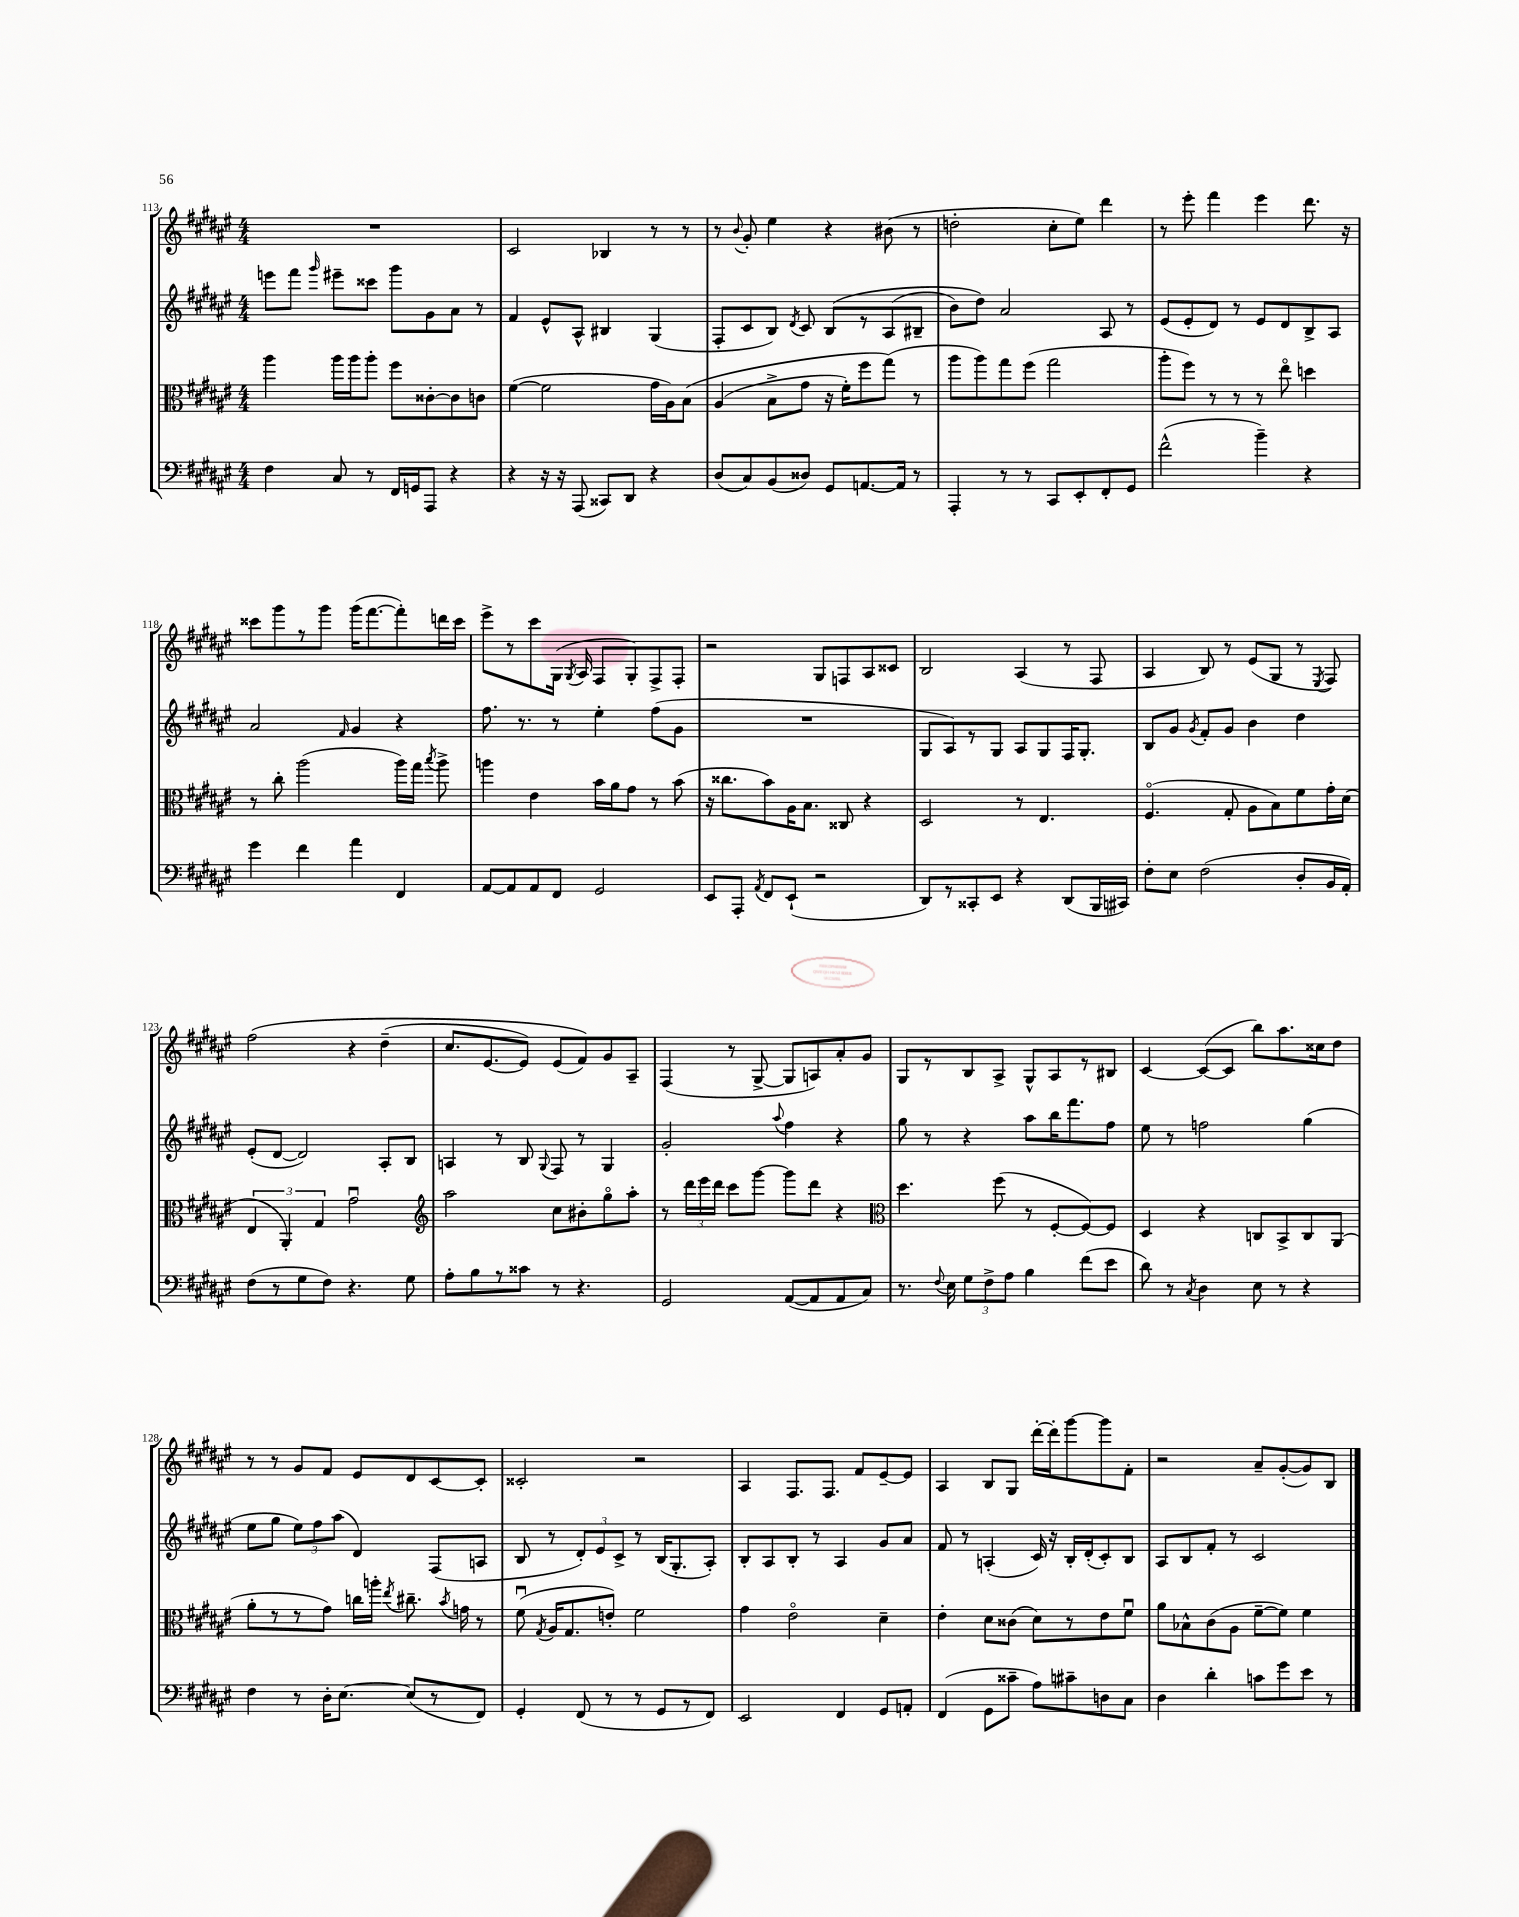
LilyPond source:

<<
\new StaffGroup <<
\new Staff = "s0" {
    \clef treble \key fis \major \numericTimeSignature \time 4/4
    \autoBeamOff R1 |
    cis'2 bes4 r8 r8 |
    r8 \appoggiatura { b'8 } gis'8-. eis''4 r4 bis'8( r8 |
    d''2-. cis''8[-. eis''8]) dis'''4 |
    r8 eis'''8-. fis'''4 eis'''4 dis'''8. r16 |
    cisis'''8[ gis'''8 r8 gis'''8] gis'''16[( fis'''8.~ fis'''8-.) d'''16 cisis'''16] |
    eis'''8[-> r8 cis'''8 gis16]( \acciaccatura { gis8 } ais16 fis8[ gis8-.) fis8-> fis8]-. |
    r2 gis8[ f8 ais8 cisis'8] |
    b2 ais4( r8 fis8 |
    ais4 b8) r8 eis'8[( gis8] r8 \acciaccatura { eis8 } fis8) |
    fis''2\( r4 dis''4--( |
    cis''8.[ eis'8.~ eis'8]) eis'8[( fis'8)\) gis'8 ais8]-- |
    fis4( r8 gis8~-> gis8[ a8) ais'8-. gis'8] |
    gis8[ r8 b8 ais8]-> gis8[-^ ais8 r8 bis8] |
    cis'4~ cis'8[~( cis'8] b''8[) ais''8. cisis''16 dis''8] |
    r8 r8 gis'8[ fis'8] eis'8[ dis'8 cis'8~ cis'8]-. |
    cisis'2-. r2 |
    ais4 fis8.[ fis8.] fis'8[ eis'8~-- eis'8] |
    ais4 b8[ gis8] dis'''16[~-. dis'''16-. gis'''8~ gis'''8 fis'8]-. |
    r2 ais'8[-- gis'8~-.( gis'8) b8] \bar "|." |
}
\new Staff = "s1" {
    \clef treble \key fis \major \numericTimeSignature \time 4/4
    \autoBeamOff e'''8[ fis'''8] \grace { gis'''16 } eis'''8[-- cisis'''8] gis'''8[ gis'8 ais'8] r8 |
    fis'4 eis'8[-^ ais8]-^ bis4 gis4( |
    fis8[-. cis'8 b8]) \acciaccatura { dis'8 } cis'8 b8[\( r8 ais8( bis8]-- |
    b'8[) dis''8]\) ais'2 ais8 r8 |
    eis'8[( eis'8-. dis'8]) r8 eis'8[ dis'8 b8-> ais8] |
    ais'2 \grace { fis'16 } gis'4 r4 |
    fis''8. r8. r8 eis''4-. fis''8[( gis'8] |
    R1 |
    gis8[ ais8) r8 gis8] ais8[ gis8 fis16 gis8.]-. |
    b8[ gis'8] \acciaccatura { gis'8 } fis'8[-. gis'8] b'4 dis''4 |
    eis'8[-.( dis'8]~ dis'2) ais8[-. b8] |
    a4 r8 b8 \appoggiatura { gis8 } fis8 r8 gis4 |
    gis'2-. \appoggiatura { ais''8 } fis''4 r4 |
    gis''8 r8 r4 ais''8[ b''16 fis'''8. fis''8] |
    eis''8 r8 f''2 gis''4( |
    eis''8[ gis''8] \tuplet 3/2 { eis''8[) fis''8 ais''8]( } dis'4) fis8[( a8] |
    b8 r8 \tuplet 3/2 { dis'8[-.) eis'8 cis'8]-> } r8 b16[( gis8.-. ais8]-.) |
    b8[-. ais8 b8]-. r8 ais4 gis'8[ ais'8] |
    fis'8 r8 a4-.( cis'16) r16 b16[-. dis'16-.( cis'8-.) b8] |
    ais8[ b8 fis'8]-. r8 cis'2 \bar "|." |
}
\new Staff = "s2" {
    \clef alto \key fis \major \numericTimeSignature \time 4/4
    \autoBeamOff ais''4 ais''16[ ais''16 ais''8]-. fis''8[ cisis'8~-. cisis'8 c'8] |
    fis'4~( fis'2 gis'16[ ais16) b8]\( |
    ais4( b8[-> gis'8] r16 fis'16[-.) fis''8 gis''8](\) r8 |
    ais''8[ ais''8) gis''8 fis''8]( gis''2 |
    ais''8[-. fis''8]) r8 r8 r8 eis''8\flageolet d''4 |
    r8 cis''8-. ais''2( ais''16[) gis''16] \acciaccatura { b''8 } ais''8-> |
    a''4 eis'4 b'16[ ais'16 gis'8] r8 b'8( |
    r16 cisis''8.[ b'8) ais16 b8.] cisis8 r4 |
    dis2 r8 eis4. |
    fis4.\flageolet( gis8-. ais8[ b8) fis'8 gis'16-. dis'16]( |
    \tuplet 3/2 { eis4 ais,4-.) gis4 } gis'2\downbow |
    \clef treble ais''2 cis''8[ bis'8-. gis''8\flageolet ais''8]-. |
    r8 \tuplet 3/2 { dis'''16[ eis'''16 dis'''16] } cis'''8[ gis'''8]~ gis'''8[ dis'''8] r4 |
    \clef alto dis''4. fis''8( r8 fis8[~-. fis8~) fis8] |
    dis4 r4 c8[ b,8-> c8 ais,8]( |
    ais'8[-. r8 r8 gis'8]) c''16[ a''16]-. \acciaccatura { eis''8 } cis''8.-- \acciaccatura { b'8 } g'16 r8 |
    fis'8\downbow( \acciaccatura { gis8 } ais16[ gis8. e'8]-.) fis'2 |
    gis'4 eis'2\flageolet dis'4-- |
    eis'4-. dis'8[ cisis'8]( dis'8[) r8 eis'8 fis'8]\downbow |
    ais'8[ bes8-^ cis'8( ais8] fis'8[~-- fis'8]) fis'4 \bar "|." |
}
\new Staff = "s3" {
    \clef bass \key fis \major \numericTimeSignature \time 4/4
    \autoBeamOff fis4 cis8 r8 fis,16[ g,16 ais,,8] r4 |
    r4 r16 r16 ais,,8( cisis,8[) dis,8] r4 |
    dis8[( cis8) b,8( disis8]) gis,8[ a,8.~ a,16] r8 |
    ais,,4-. r8 r8 cis,8[ eis,8-. fis,8-. gis,8] |
    fis'2-^( b'4--) r4 |
    gis'4 fis'4 ais'4 fis,4 |
    ais,8[~ ais,8 ais,8 fis,8] gis,2 |
    eis,8[ ais,,8]-. \acciaccatura { ais,8 } fis,8[ eis,8]-!( r2 |
    dis,8[) r8 cisis,8-. eis,8] r4 dis,8[( b,,16 cis,16]) |
    fis8[-. eis8] fis2( dis8[-. b,16 ais,16]-.) |
    fis8[( r8 gis8 fis8]) r4. gis8 |
    ais8[-. b8 r8 cisis'8] r8 r4. |
    gis,2 ais,8[~( ais,8 ais,8 cis8]) |
    r8. \appoggiatura { fis8 } eis16 \tuplet 3/2 { gis8[ fis8-> ais8] } b4 fis'8[( eis'8] |
    dis'8) r8 \acciaccatura { cis8 } dis4 eis8 r8 r4 |
    fis4 r8 dis16[-. eis8.]~ eis8[( r8 fis,8]) |
    gis,4-. fis,8( r8 r8 gis,8[ r8 fis,8]) |
    eis,2 fis,4 gis,8[ a,8]-. |
    fis,4( gis,8[ cisis'8]-- ais8[) cis'8-- d8 cis8] |
    dis4 dis'4-. c'8[ gis'8 eis'8] r8 \bar "|." |
}
>>
>>
\layout { \context { \Score currentBarNumber = #113 } }
